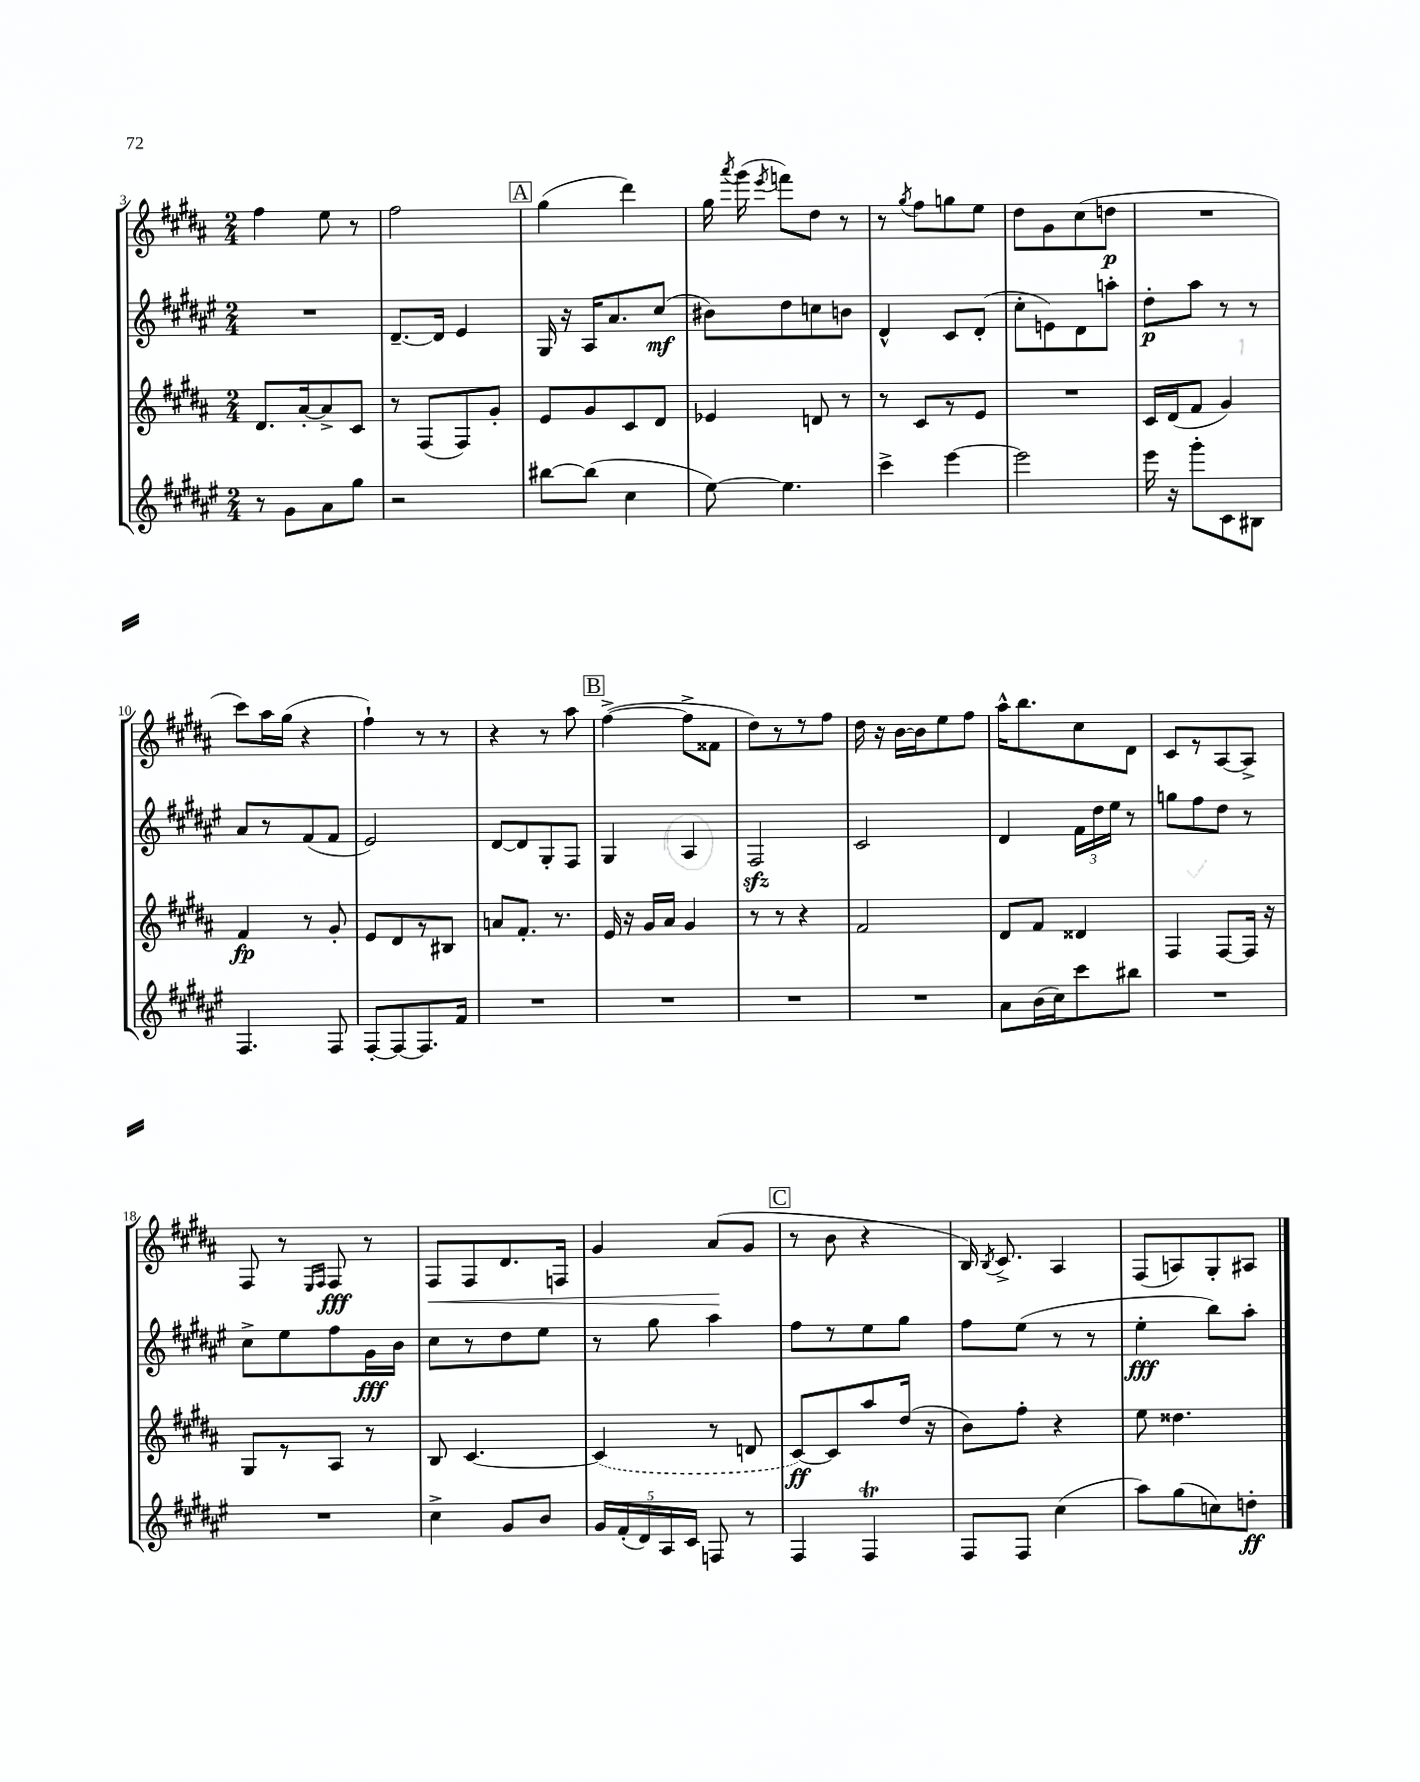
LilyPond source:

<<
\new StaffGroup <<
\new Staff = "s0" {
    \clef treble \key b \major \numericTimeSignature \time 2/4
    \autoBeamOff fis''4 e''8 r8 |
    fis''2 |
    \mark \markup { \box "A" } gis''4( dis'''4) |
    gis''16 \acciaccatura { ais'''8 } gis'''16( \acciaccatura { e'''8 } f'''8[) dis''8] r8 |
    r8 \acciaccatura { gis''8 } fis''8[ g''8 e''8] |
    dis''8[ gis'8 cis''8( d''8]\p |
    R2 |
    cis'''8[) ais''16 gis''16]( r4 |
    fis''4-!) r8 r8 |
    r4 r8 ais''8 |
    \mark \markup { \box "B" } fis''4~->( fis''8[-> fisis'8] |
    dis''8[) r8 r8 fis''8] |
    dis''16 r16 b'16[~ b'16 e''8 fis''8] |
    ais''16[-^ b''8. cis''8 dis'8] |
    cis'8[ r8 ais8~ ais8]-> |
    fis8 r8 \grace { e16[ fis16] } fis8\fff r8 |
    fis8[\< fis8 dis'8. f16] |
    gis'4 ais'8[\!( gis'8] |
    \mark \markup { \box "C" } r8 b'8 r4 |
    b16) \acciaccatura { b8 } cis'8.-> ais4 |
    fis8[( a8) gis8-. ais8] \bar "|." |
}
\new Staff = "s1" {
    \clef treble \key fis \major \numericTimeSignature \time 2/4
    \autoBeamOff R2 |
    dis'8.[~-- dis'16] eis'4 |
    \mark \markup { \box "A" } gis16 r16 ais16[ ais'8. cis''8]\mf( |
    bis'8[) dis''8 c''8 b'8] |
    dis'4-^ cis'8[ dis'8]-.( |
    cis''8[-. e'8) dis'8 a''8]-. |
    dis''8[-.\p ais''8] r8 r8 |
    ais'8[ r8 fis'8( fis'8] |
    eis'2) |
    dis'8[~ dis'8 gis8-. fis8] |
    \mark \markup { \box "B" } gis4 ais4 |
    fis2\sfz |
    cis'2 |
    dis'4 \tuplet 3/2 { fis'16[ dis''16 eis''16] } r8 |
    g''8[ fis''8 dis''8] r8 |
    cis''8[-> eis''8 fis''8 gis'16\fff b'16] |
    cis''8[ r8 dis''8 eis''8] |
    r8 gis''8 ais''4 |
    \mark \markup { \box "C" } fis''8[ r8 eis''8 gis''8] |
    fis''8[ eis''8]( r8 r8 |
    eis''4-.\fff b''8[) ais''8]-. \bar "|." |
}
\new Staff = "s2" {
    \clef treble \key b \major \numericTimeSignature \time 2/4
    \autoBeamOff dis'8.[ ais'16~-. ais'8-> cis'8] |
    r8 fis8[( fis8) gis'8]-. |
    \mark \markup { \box "A" } e'8[ gis'8 cis'8 dis'8] |
    ees'4 d'8 r8 |
    r8 cis'8[ r8 e'8] |
    R2 |
    cis'16[ dis'16( fis'8] gis'4) |
    fis'4\fp r8 gis'8-. |
    e'8[ dis'8 r8 bis8] |
    a'8[ fis'8.]-. r8. |
    \mark \markup { \box "B" } e'16 r16 gis'16[ ais'16] gis'4 |
    r8 r8 r4 |
    fis'2 |
    dis'8[ fis'8] disis'4 |
    fis4 fis8[~ fis16] r16 |
    gis8[ r8 ais8] r8 |
    b8 cis'4.~ |
    \once \slurDashed cis'4( r8 d'8 |
    \mark \markup { \box "C" } cis'8[~\ff) cis'8 ais''8 dis''16]( r16 |
    b'8[) fis''8]-. r4 |
    e''8 disis''4. \bar "|." |
}
\new Staff = "s3" {
    \clef treble \key fis \major \numericTimeSignature \time 2/4
    \autoBeamOff r8 gis'8[ ais'8 gis''8] |
    r2 |
    \mark \markup { \box "A" } bis''8[~ bis''8]( cis''4 |
    eis''8~) eis''4. |
    cis'''4-> eis'''4~ |
    eis'''2 |
    eis'''16 r16 gis'''8[-. cis'8 bis8] |
    fis4. fis8 |
    fis8[~-. fis8~ fis8. fis'16] |
    R2 |
    \mark \markup { \box "B" } R2 |
    R2 |
    R2 |
    ais'8[ b'16( cis''16) cis'''8 bis''8] |
    R2 |
    R2 |
    cis''4-> gis'8[ b'8] |
    \tuplet 5/4 { gis'16[ fis'16-.( dis'16) ais16 cis'16] } f8 r8 |
    \mark \markup { \box "C" } fis4 fis4\trill |
    fis8[ fis8] cis''4( |
    ais''8[) gis''8( c''8) d''8]-.\ff \bar "|." |
}
>>
>>
\layout { \context { \Score currentBarNumber = #3 } }
